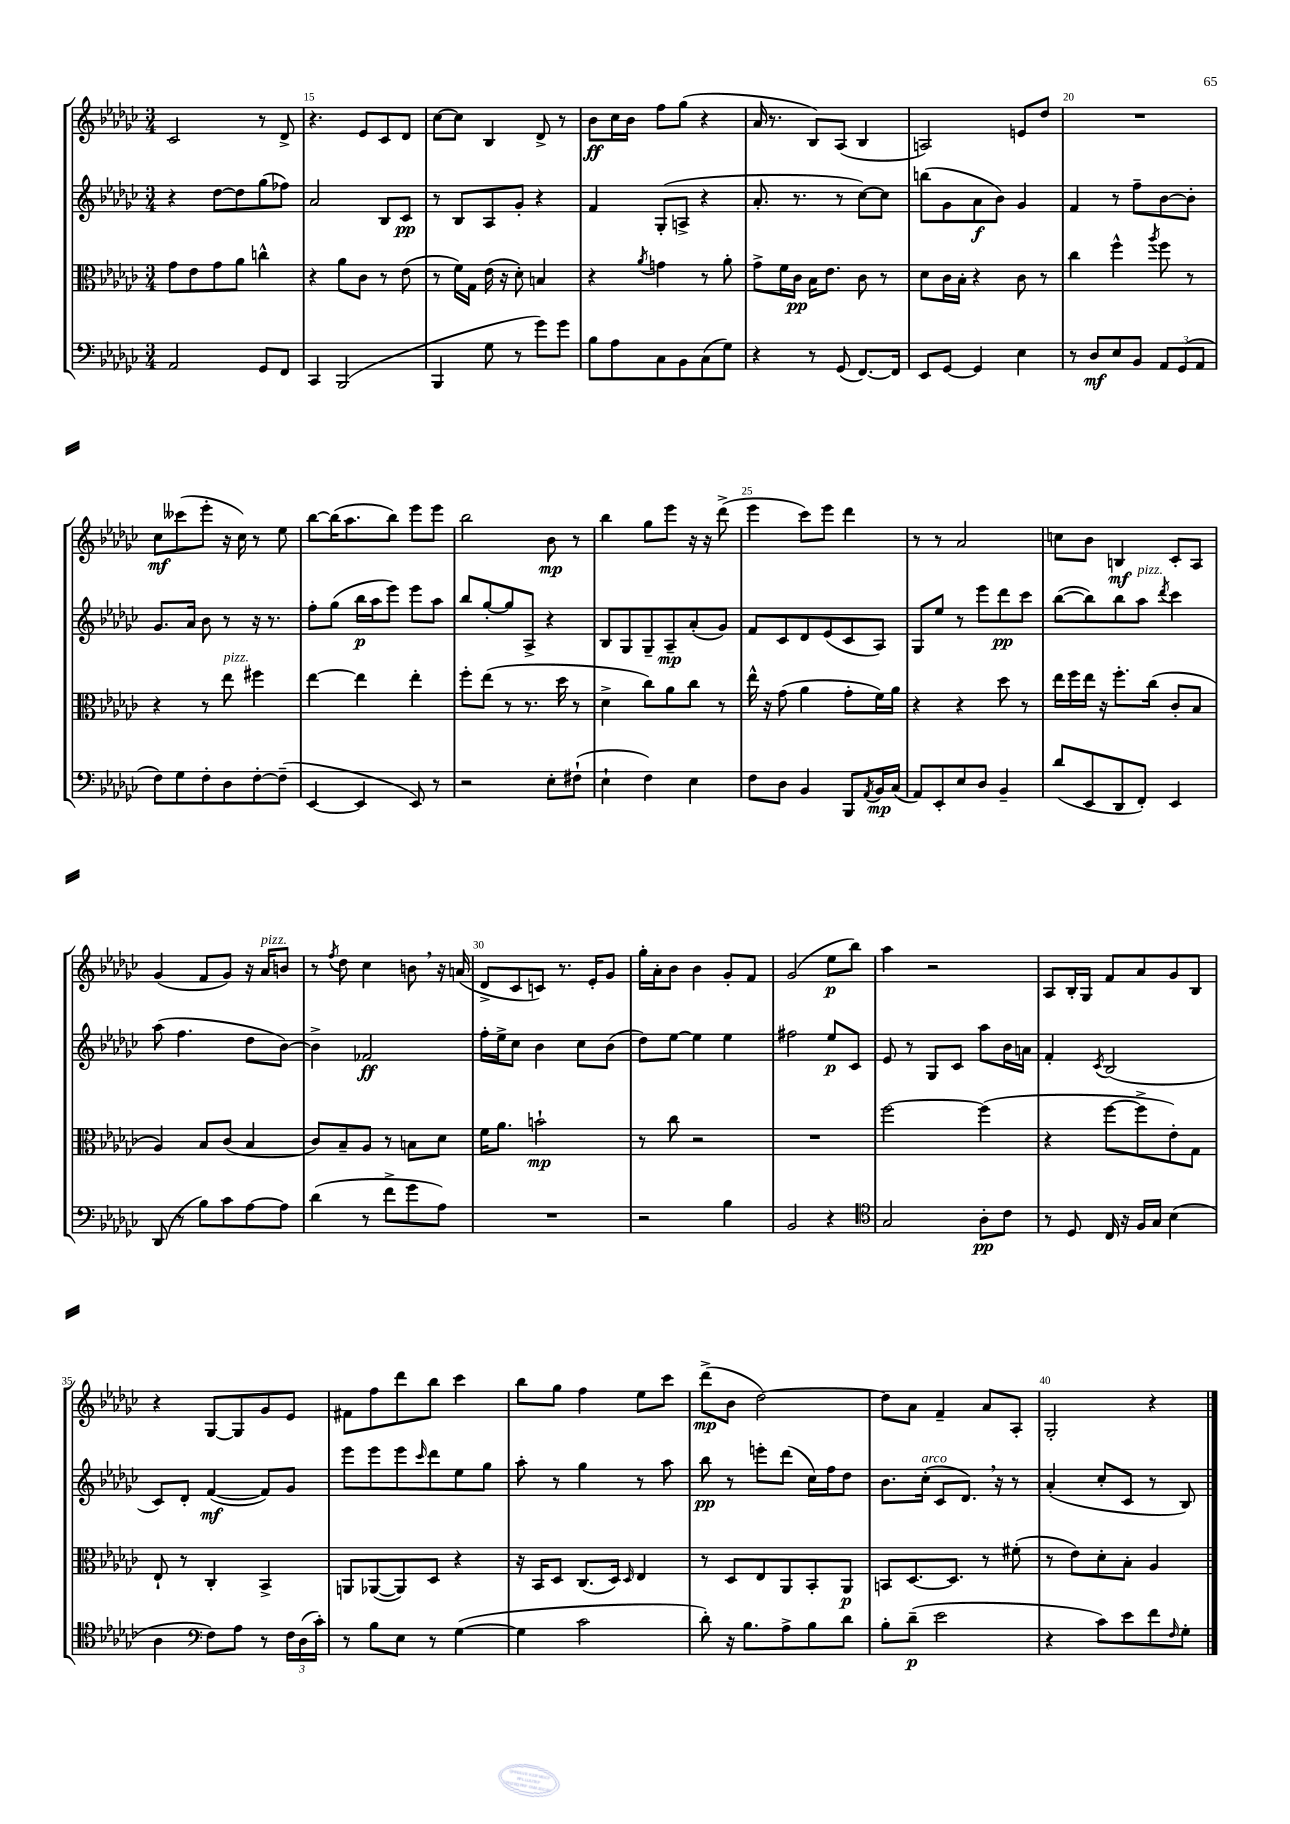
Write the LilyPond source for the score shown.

<<
\new StaffGroup <<
\new Staff = "s0" {
    \clef treble \key ges \major \numericTimeSignature \time 3/4
    ces'2 r8 des'8-> |
    r4. ees'8 ces'8 des'8 |
    ces''8~ ces''8 bes4 des'8-> r8 |
    bes'8\ff ces''16 bes'16 f''8 ges''8( r4 |
    aes'16 r8. bes8) aes8( bes4 |
    a2) e'8 des''8 |
    R2. |
    ces''8\mf ceses'''8( ees'''8-. r16 ces''16) r8 ees''8 |
    bes''8~ bes''16( aes''8. bes''8) ees'''8 ees'''8 |
    bes''2 bes'8\mp r8 |
    bes''4 ges''8 ees'''8 r16 r16 des'''8->( |
    ees'''4 ces'''8) ees'''8 des'''4 |
    r8 r8 aes'2 |
    c''8 bes'8 b4\mf ces'8-. aes8 |
    ges'4( f'8 ges'8) r16 aes'16^\markup { \italic "pizz." } b'8 |
    r8 \acciaccatura { f''8 } des''8 ces''4 b'8 \breathe r16 a'16( |
    des'8-> ces'8 c'8) r8. ees'16-. ges'8 |
    ges''16-. aes'16-. bes'8 bes'4 ges'8-. f'8 |
    ges'2( ees''8\p bes''8) |
    aes''4 r2 |
    aes8 bes16-. ges16 f'8 aes'8 ges'8 bes8 |
    r4 ges8~ ges8 ges'8 ees'8 |
    fis'8 f''8 des'''8 bes''8 ces'''4 |
    bes''8 ges''8 f''4 ees''8 ces'''8 |
    des'''8->\mp( bes'8 des''2~) |
    des''8 aes'8 f'4-- aes'8 aes8-. |
    ges2-. r4 \bar "|." |
}
\new Staff = "s1" {
    \clef treble \key ges \major \numericTimeSignature \time 3/4
    r4 des''8~ des''8 ges''8( fes''8) |
    aes'2 bes8 ces'8\pp |
    r8 bes8 aes8 ges'8-. r4 |
    f'4 ges8-.( a8-> r4 |
    aes'8.-. r8. r8 ces''8~) ces''8 |
    b''8( ges'8 aes'8\f bes'8) ges'4 |
    f'4 r8 f''8-- bes'8~ bes'8-. |
    ges'8. aes'16 bes'8 r8 r16 r8. |
    f''8-. ges''8( bes''16\p aes''16 ees'''8) ees'''8 aes''8 |
    bes''8 ges''8~-. ges''8 aes8-> r4 |
    bes8 ges8 ges8-- aes8--\mp aes'8-.( ges'8) |
    f'8 ces'8 des'8 ees'8( ces'8 aes8) |
    ges8 ees''8 r8 ees'''8 des'''8\pp ces'''8 |
    bes''8~( bes''8) bes''8 aes''8^\markup { \italic "pizz." } \acciaccatura { des'''8 } ces'''4 |
    aes''8( f''4. des''8 bes'8~) |
    bes'4-> fes'2\ff |
    f''16-. ees''16-> ces''8 bes'4 ces''8 bes'8( |
    des''8) ees''8~ ees''4 ees''4 |
    fis''2 ees''8\p ces'8 |
    ees'8 r8 ges8 ces'8 aes''8 bes'16 a'16 |
    f'4-. \acciaccatura { ces'8 } bes2( |
    ces'8) des'8-. f'4~\mf( f'8) ges'8 |
    ees'''8 ees'''8 ees'''8 \grace { ces'''16 } des'''8 ees''8 ges''8 |
    aes''8-. r8 ges''4 r8 aes''8 |
    bes''8\pp r8 e'''8-. des'''8( ces''16) f''16 des''8 |
    bes'8. ces''16-.^\markup { \italic "arco" }( ces'8 des'8.) \breathe r16 r8 |
    aes'4-.( ces''8-. ces'8 r8 bes8) \bar "|." |
}
\new Staff = "s2" {
    \clef alto \key ges \major \numericTimeSignature \time 3/4
    ges'8 ees'8 ges'8 aes'8 c''4-^ |
    r4 aes'8 ces'8 r8 ees'8( |
    r8 f'16) ges16 ees'16( r16 des'8-.) b4 |
    r4 \acciaccatura { aes'8 } g'4 r8 aes'8-. |
    ges'8-> f'16 ces'16\pp bes16 ees'8. ces'8 r8 |
    des'8 ces'16 bes16-. r4 ces'8 r8 |
    ces''4 f''4-^ \acciaccatura { aes''8 } f''8 r8 |
    r4 r8 ees''8^\markup { \italic "pizz." } fis''4 |
    ees''4~ ees''4 ees''4-. |
    f''8-. ees''8( r8 r8. des''16 r8 |
    des'4-> ces''8) aes'8 ces''8 r8 |
    ees''16-^ r16 ges'8( aes'4 ges'8-. f'16) aes'16 |
    r4 r4 des''8 r8 |
    ees''16 f''16 ees''16 r16 f''8.-. ces''16( ces'8-. bes8 |
    aes4) bes8 ces'8( bes4 |
    ces'8) bes8-- aes8 r8 b8 des'8 |
    f'16 aes'8. b'2-!\mp |
    r8 ces''8 r2 |
    R2. |
    f''2~ f''4( |
    r4 f''8~ f''8-> ees'8-.) ges8 |
    ees8-! r8 ces4-. bes,4-> |
    a,8 aes,8~( aes,8) des8 r4 |
    r16 bes,16 des8 ces8.( des16) \grace { des16 } ees4 |
    r8 des8 ees8 aes,8 bes,8-. aes,8\p |
    b,8 des8.~ des8. r8 fis'8-.( |
    r8 ees'8) des'8-. bes8-. aes4 \bar "|." |
}
\new Staff = "s3" {
    \clef bass \key ges \major \numericTimeSignature \time 3/4
    aes,2 ges,8 f,8 |
    ces,4 bes,,2( |
    bes,,4 ges8 r8 ges'8) ges'8 |
    bes8 aes8 ces8 bes,8 ces8( ges8) |
    r4 r8 ges,8( f,8.~) f,16 |
    ees,8 ges,8~ ges,4 ees4 |
    r8 des8\mf ees8 bes,8 \tuplet 3/2 { aes,8 ges,8( aes,8 } |
    f8) ges8 f8-. des8 f8~-. f8--( |
    ees,4~ ees,4 ees,8) r8 |
    r2 ees8-. fis8-!( |
    ees4-! f4) ees4 |
    f8 des8 bes,4 bes,,8 \acciaccatura { aes,8 } bes,16\mp ces16( |
    aes,8) ees,8-. ees8 des8 bes,4-- |
    des'8( ees,8 des,8 f,8-.) ees,4 |
    des,8( r8 bes8) ces'8 aes8~ aes8 |
    des'4( r8 f'8-> ges'8 aes8) |
    R2. |
    r2 bes4 |
    bes,2 r4 |
    \clef tenor ges2 aes8-.\pp ces'8 |
    r8 des8 ces16 r16 f16 ges16 bes4( |
    aes4 \clef bass f8) aes8 r8 \tuplet 3/2 { f16 des16( ces'16-.) } |
    r8 bes8 ees8 r8 ges4~( |
    ges4 ces'2 |
    des'8-.) r16 bes8. aes8-> bes8 des'8 |
    bes8-. des'8--\p( ees'2 |
    r4 ces'8) ees'8 f'8 \grace { f16 } ges8-. \bar "|." |
}
>>
>>
\layout { \context { \Score currentBarNumber = #14 \override BarNumber.break-visibility = ##(#f #t #t) barNumberVisibility = #(every-nth-bar-number-visible 5) } }
